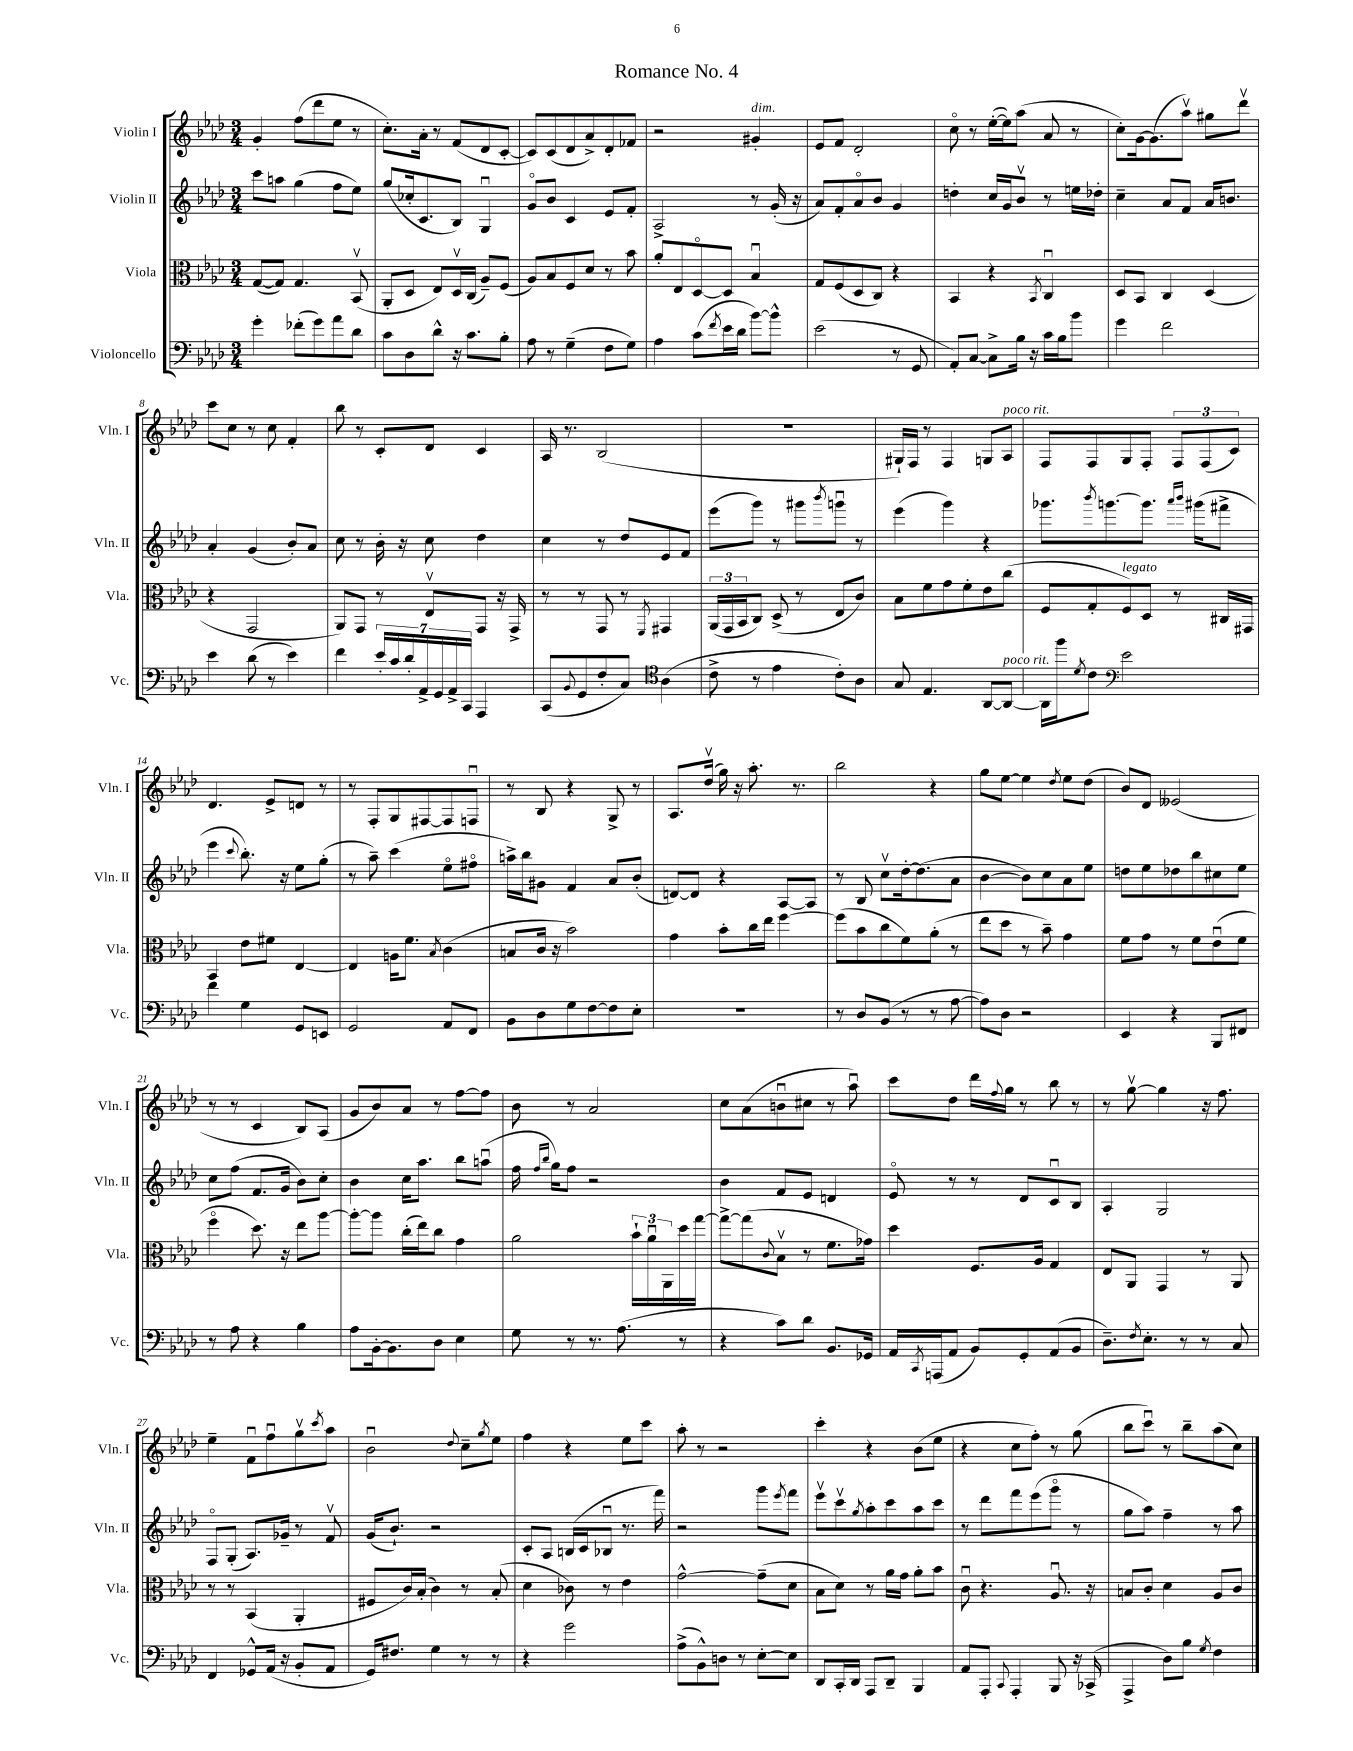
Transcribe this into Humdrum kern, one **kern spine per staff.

**kern	**kern	**kern	**kern
*part4	*part3	*part2	*part1
*staff4	*staff3	*staff2	*staff1
*I"Violoncello	*I"Viola	*I"Violin II	*I"Violin I
*I'Vc.	*I'Vla.	*I'Vln. II	*I'Vln. I
*clefF4	*clefC3	*clefG2	*clefG2
*k[b-e-a-d-]	*k[b-e-a-d-]	*k[b-e-a-d-]	*k[b-e-a-d-]
*M3/4	*M3/4	*M3/4	*M3/4
=1	=1	=1	=1
4g'\	([8G/L	8ccc\L	4g'/
.	8G/J])	8aan\J	.
(8f-X'\L	4.G/	(4gg\	(8ff\L
8g\)	.	.	8ddd-\
8a-\	.	8ff\L	8ee-\J
8d-\J	(8BB-v/	8ee-\J)	8r
=2	=2	=2	=2
8c\L	8AA-'/L	(8gg/L	8.cc'\L)
8D-\	8D-/J	16cc-X'/k	.
.	.	8.c/	16a-'\Jk
8d-^^\J	8E-/L)	.	8r
16r	16D-v/L	8B-/J)	(8f/L
8.c\L	(16C/JJ	.	.
.	8A-~/L)	4Gu/	8d-/
8B-'\J	(8F/J	.	[8c'/J
=3	=3	=3	=3
8A-\	8A-/L)	8g/L	8c/L])
8r	8B-/	8b-/J	(8c/
(4G~\	8F/	4c/	8d-/
.	8d-/J	.	8a-^/)
8F\L	8r	8e-/L	8d-'/
8G\J)	8b-\	8f'/J	8f-X/J
=4	=4	=4	=4
4A-\	8a-'/L	2A-^/	2r
.	8E-/	.	.
(8c\L	[8D-/	.	.
8qf/	.	.	.
16e-\L	8D-/J]	.	.
16d-\JJ	.	.	.
!	!	!	!LO:TX:a:i:t=dim.
[8b-\L)	4B-u/	8r	4g#X'/
8b-^^\J]	.	(16g'/	.
.	.	16r	.
=5	=5	=5	=5
(2e-\	8G/L	8a-/L)	8e-/L
.	(8F/	8f'/	8f/J
.	8D-/	8a-/	2d-'/
.	8C/J)	8b-/J	.
8r	4r	4g/	.
8GG/	.	.	.
=6	=6	=6	=6
8AA-'/L)	4BB-/	4ddn'\	8cc\
[8C/J	.	.	8r
8C^\L]	4r	16cc/LL	([16ee-'\LL
.	.	16g/J	16ee-\J])
16B-\Jk	.	8b-v/J	(8aa-\J
16r	.	.	.
.	8qBB-/	.	.
16c\LL	4Cu/	8r	8a-/
16B-\J	.	.	.
8b-\J	.	16een\LL	8r
.	.	16dd-X'\JJ	.
=7	=7	=7	=7
4g\	8D-/L	4cc~\	8cc'\L)
.	8BB-/J	.	[16g\k
.	.	.	(8.g\]
2f\	4C/	8a-/L	.
.	.	8f/J	8aa-v\J)
.	(4D-/	16a-/KL	8gg#X\L
.	.	8.bn/J	.
.	.	.	8ddd-v\J
!!LO:LB:g=z
=8	=8	=8	=8
4e-\	4r	4a-'/	8ccc\L
.	.	.	8cc\J
(8d-\	2GG/	(4g/	8r
8r	.	.	8cc\
4e-\)	.	8b-'/L)	4f'/
.	.	8a-/J	.
=9	=9	=9	=9
4f\	8AA-/L)	8cc\	8bb-\
.	8GG/J	8r	8r
28e-'/LL	8r	16b-'\	8c'/L
28c/	.	.	.
.	.	16r	.
28d-'/	.	.	.
28AA-^/	.	.	.
.	8E-v/L	8cc\	8d-/J
28GG/	.	.	.
28AA-^/	.	.	.
28CC/JJ	.	.	.
4AAA-/	8GG/J	4dd-\	4c/
.	16r	.	.
.	16GG^/	.	.
=10	=10	=10	=10
(8CC/L	8r	4cc\	16A-/
.	.	.	8.r
8qqBB-/	.	.	.
8GG/	8r	.	.
8F'/	8GG/	8r	(2B-/
8C/J)	8r	8dd-/L	.
*clefC4	*	*	*
.	8qFF/	.	.
(4A-\	4GG#X/	8e-/	.
.	.	8f/J	.
=11	=11	=11	=11
8c^\	(24AA-/LL	(8eee-\L	2.r
.	24GG/	.	.
.	24BB-/J	.	.
8r	8C/J)	8ggg\J)	.
4e-\	(8D-^/	8r	.
.	8r	8ggg#X\L	.
.	.	8qbbb-/	.
8c'\L)	8E-/L	8gggnu\J	.
8A-\J	8c/J)	8r	.
=12	=12	=12	=12
8G/	8B-\L	(4eee-\	16G#X`/LL)
.	.	.	16F/JJ
4.E-/	8f\	.	8r
.	8g\	4ggg\)	4F/
.	8f'\	.	.
[8AA-/L	8e-\	4r	8Gn/L
!	!	!	!LO:TX:a:i:t=poco rit.
!LO:TX:a:i:t=poco rit.	!	!	!
8AA-/J_	(8cc\J	.	8A-/J
=13	=13	=13	=13
16AA-\LL]	8F/L	8.ggg-X\L	8F/L
16ff\J	.	.	.
8qd-/	.	.	.
8c\J	8G'/	.	8F/
.	.	8qbbb-/	.
.	.	[8.gggn\	.
*clefF4	*	*	*
!	!LO:TX:a:i:t=legato	!	!
2e-\	8F/)	.	8G/
.	8D-/J	8.ggg\J]	8F'/J
.	8r	.	12F/L
.	.	16qqaaa-/LL	.
.	.	16qqbbb-/JJ	.
.	.	(16ggg#X\KL	.
.	.	.	(12F/
.	16C#X/LL	8fff#X^\J	.
.	.	.	12c/J)
.	16GG#X/JJ	.	.
!!LO:LB:g=z
=14	=14	=14	=14
4f\	4BB-/	4eee-\	4.d-/
.	.	8qqccc/	.
4G\	8e-\L	8.bb-'\)	.
.	8f#X\J	.	8e-^/L
.	.	16r	.
8GG/L	[4E-/	8ee-\L	8dn/J
8EEn/J	.	(8gg'\J	8r
=15	=15	=15	=15
2GG/	4E-/]	8r	8r
.	.	8aa-~\)	8F'/L
.	16An\KL	(4ccc\	8G/
.	8.f\J	.	.
.	.	.	[8F#X/
.	8qB-/	.	.
8AA-/L	(4c\	8ee-\L	8F#/]
8FF/J	.	8ff#X\J	8Fnu/J
=16	=16	=16	=16
8BB-\L	8Bn/L	16aan^\LL)	8r
.	.	16bb-\J	.
8D-\	16c/Jk	8g#X\J	8B-/
.	16r	.	.
8G\	2b-\)	4f/	4r
[8F\	.	.	.
8F\]	.	8a-/L	8G^/
8E-'\J	.	(8b-'/J	8r
=17	=17	=17	=17
2.r	4g\	[8dn/L)	8.A-/L
.	.	8d/J]	.
.	.	.	(16dd-v/Jk
.	8b-'\L	4r	16gg\)
.	.	.	16r
.	16cc\L	.	8.aa-'\
.	16ee-\JJ	.	.
.	[4ff\	[8A-/L	.
.	.	.	8.r
.	.	8A-/J]	.
=18	=18	=18	=18
8r	(8ff\L]	8r	2bb-\
8D-/L	8b-\	8B-/	.
(8BB-/J	8cc\	8ccv\L	.
8r	8f\)	[16dd-'\k	.
.	.	(8.dd-\]	.
8r	(8a-'\J	.	4r
[8A-\	8r	8a-\J	.
=19	=19	=19	=19
8A-\L])	8ee-\L	[4b-\	8gg\L
8D-\J	8dd-\J	.	[8ee-\J
2r	8r	8b-\L])	4ee-\]
.	8b-~\)	8cc\	.
.	.	.	8qdd-/
.	4g\	8a-\	8ee-\L
.	.	8ee-\J	(8dd-\J
=20	=20	=20	=20
4EE-/	8f\L	8ddn\L	8b-/L)
.	8g\J	8ee-\	8d-/J
4r	8r	8dd-X\	(2e--X/
.	8f\L	8bb-\	.
8BBB-/L	(8e-u\	8cc#X\	.
8FF#X/J	8f\J	8ee-\J	.
!!LO:LB:g=z
=21	=21	=21	=21
8r	4ff\	8cc\L	8r
8A-\	.	(8ff\J	8r
4r	8.dd-\)	8.f/L	4c/
.	16r	16g/Jk	.
4B-\	8ee-\L	8b-\L)	8B-/L)
.	[8aa-\J	8cc'\J	(8A-/J
=22	=22	=22	=22
8A-\L	8aa-'\L_	4b-\	8g/L
[16BB-'\k	8aa-\J]	.	8b-/)
8.BB-\]	.	.	.
.	(16cc'\LL	16cc\KL	8a-/J
.	16ee-\J)	8.aa-\J	.
8D-\J	8cc\J	.	8r
4E-\	4g\	8bb-\L	[8ff\L
.	.	(8aanu\J	8ff\J]
=23	=23	=23	=23
8G\	2a-\	16ff\	8b-\
.	.	16qqff/LL	.
.	.	16qqbb-/JJ	.
.	.	16gg\KL)	.
8r	.	8ff\J	8r
8.r	.	2r	2a-/
(8.A-\	.	.	.
.	24b-`\LL	.	.
.	24a-u\	.	.
.	24AA-\	.	.
8r	16dd-\	.	.
.	[16gg\JJ	.	.
=24	=24	=24	=24
4r	8gg^\L_	4b-\	8cc\L
.	(8gg\]	.	(8a-\
.	8qqc/	.	.
8c\L)	8B-v\J	8f/L	8bnu\
8d-\J	8r	8e-/J	8cc#X\J
8.BB-/L	8.f\L	4dn/	8r
.	.	.	8aa-u\)
16GG-X/Jk	16g-X\Jk)	.	.
=25	=25	=25	=25
16AA-/LL	4dd-\	8e-/	8ccc\L
8qCC/	.	.	.
(16AAAn/J	.	.	.
8AA-/J	.	8r	8dd-\J
8BB-/L)	8.F/L	8r	16ddd-\LL
.	.	.	8qqff/
.	.	.	16gg\JJ
8GG'/	.	8d-/L	8r
.	16A-/Jk	.	.
(8AA-/	4G/	8cu/	8bb-\
8BB-/J	.	8B-/J	8r
=26	=26	=26	=26
8.D-~\L)	8E-/L	4A-'/	8r
.	8AA-/J	.	[8ggv\
8qF/	.	.	.
8.E-'\J	.	.	.
.	4GG/	2G/	4gg\]
8r	.	.	.
8r	8r	.	16r
.	.	.	8.ff\
8C/	8AA-/	.	.
!!LO:LB:g=z
=27	=27	=27	=27
4FF/	8r	8F/L	4ee-~\
.	8r	(8G'/J	.
8GG-X^^/L	(4BB-/	8.A-/L)	8fu\L
(16AA-/Jk	.	.	8ffu\
16r	.	16g-X~/Jk	.
8BB-'/L	4AA-'/	8r	8ggv\
.	.	.	8qccc/
8AA-/J	.	8fv/	8aa-\J
=28	=28	=28	=28
16GG/KL)	8F#X/L	(16g/KL	2b-u\
8.F#X/J	.	8.b-`/J)	.
.	16c/L)	.	.
.	(16B-'/JJ	.	.
4G\	4c\)	2r	.
.	.	.	8qqdd-/
8r	8r	.	8cc~\L
.	.	.	8qgg/
8r	(8B-'/	.	8ee-\J
=29	=29	=29	=29
4r	4d-\	8c'/L	4ff\
.	.	8A-/J	.
2g\	8c-X\)	(16Bn/LL	4r
.	.	16c/J	.
.	8r	8B-Xu/J	.
.	4e-\	8.r	8ee-\L
.	.	.	8ccc\J
.	.	16fff\)	.
=30	=30	=30	=30
(8A-^\L	[2g^^\	2r	8aa-'\
8BB-^^\)	.	.	8r
8Dn\J	.	.	2r
8r	.	.	.
[8E-'\L	(8g~\L]	8ggg\L	.
.	.	8qeee-/	.
8E-\J]	8d-\J	8fff\J	.
=31	=31	=31	=31
8DD-/L	8B-\L	8eee-v\L	4ccc'\
16CC'/L	8d-\J)	8cccv\	.
16DD-/JJ	.	.	.
.	.	8qgg/	.
8AAA-/L	8r	8aa-'\	4r
8DD-~/J	16a-\LL	8ccc\	.
.	16g\JJ	.	.
4BBB-/	8a-'\L	8aa-\	(8b-\L
.	8b-\J	8ccc\J	8ee-\J
=32	=32	=32	=32
8AA-/L	8cu\	8r	4r
8AAA-'/J	4.r	8ddd-\L	.
8qqCC/	.	.	.
4AAA-'/	.	8fff\	8cc\L
.	.	(8eee-\	8ff'\J)
8BBB-/	8.A-u/	8ggg\J	8r
16r	.	8r	(8gg\
(16CC-X^/	16r	.	.
=33	=33	=33	=33
4AAA-^/	8Bn/L	8gg\L	8bb-\L
.	8c'/J	8aa-\J)	8cccu\J)
8D-\L)	4d-\	4ff~\	8r
8B-\J	.	.	8bb-~\L
8qG/	.	.	.
4F\	8A-/L	8r	(8aa-\
.	8c/J	8aa-\	8cc\J)
==	==	==	==
*-	*-	*-	*-
